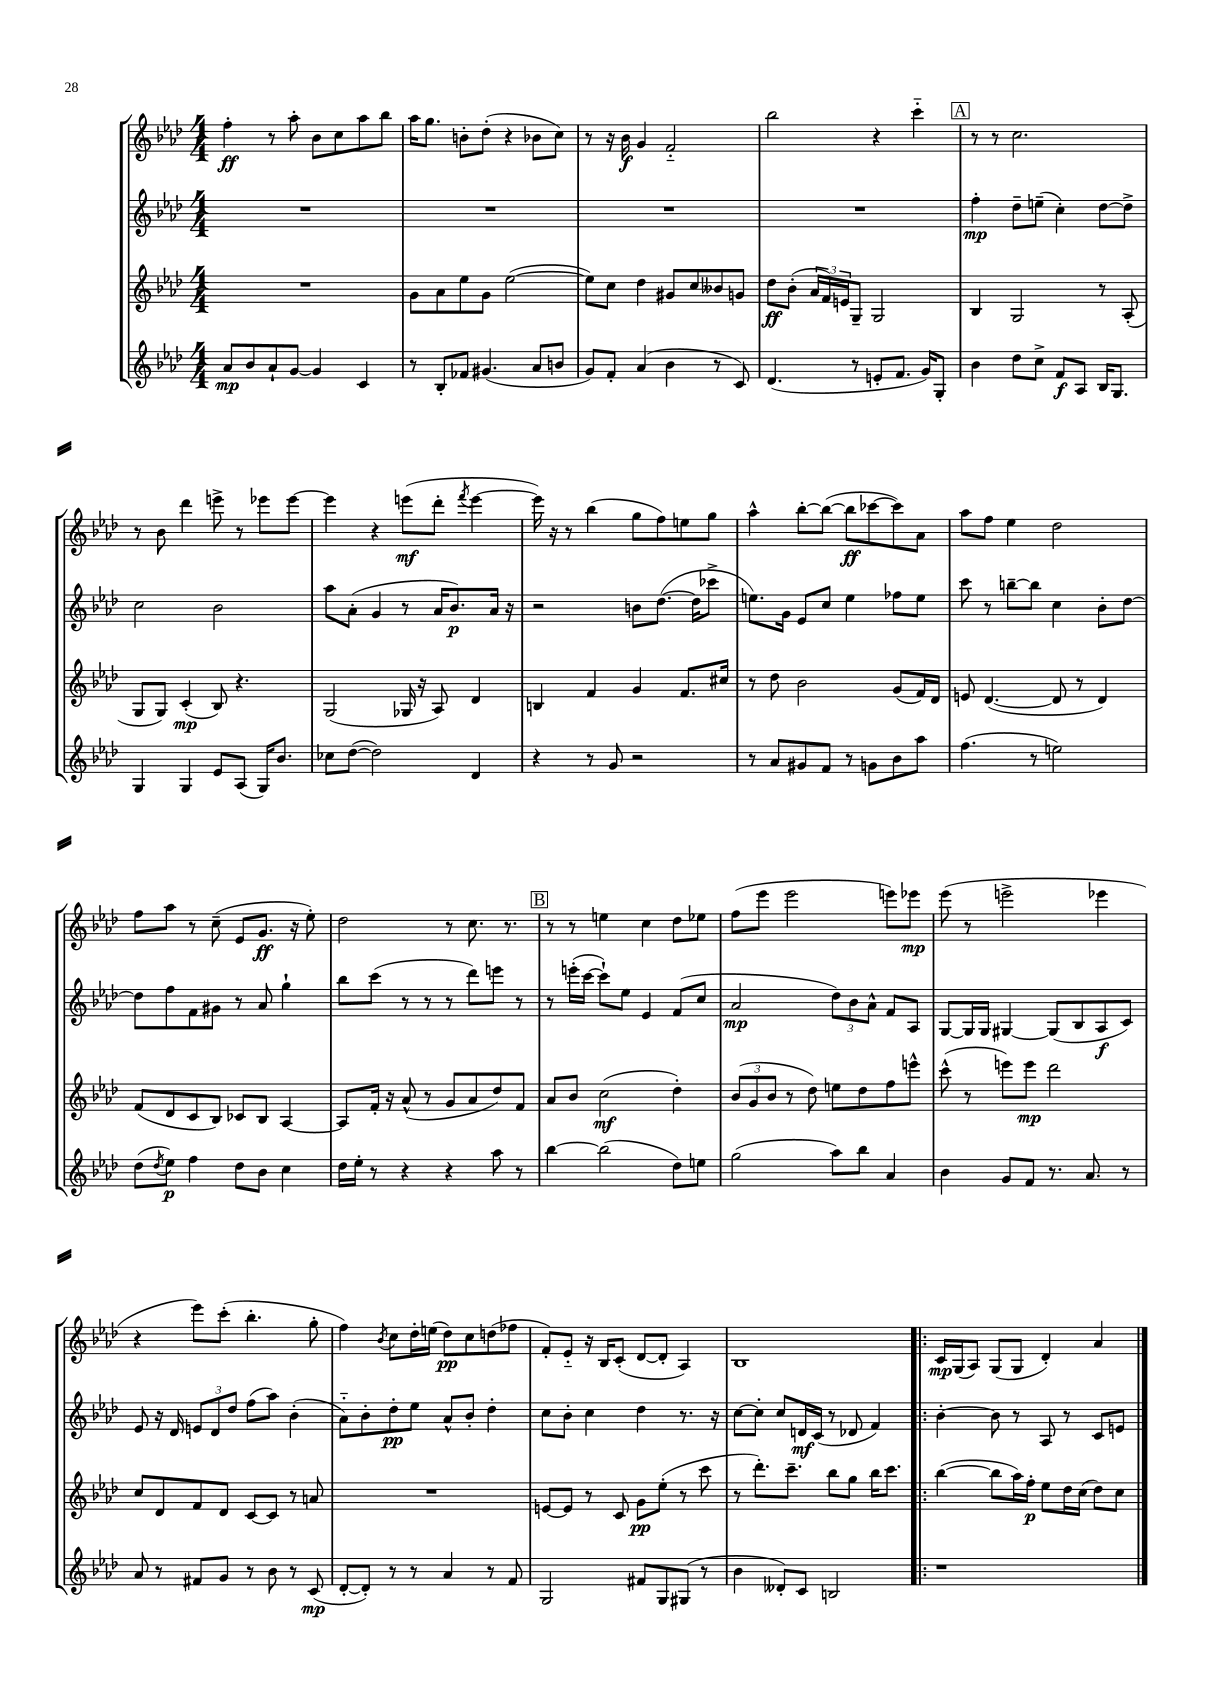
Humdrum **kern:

**kern	**dynam	**kern	**dynam	**kern	**dynam	**kern	**dynam
*part4	*part4	*part3	*part3	*part2	*part2	*part1	*part1
*staff4	*staff4	*staff3	*staff3	*staff2	*staff2	*staff1	*staff1
*clefG2	*	*clefG2	*	*clefG2	*	*clefG2	*
*k[b-e-a-d-]	*	*k[b-e-a-d-]	*	*k[b-e-a-d-]	*	*k[b-e-a-d-]	*
*M4/4	*	*M4/4	*	*M4/4	*	*M4/4	*
=1	=1	=1	=1	=1	=1	=1	=1
8a-/L	mp	1r	.	1r	.	4ff'\	ff
8b-/	.	.	.	.	.	.	.
8a-`/	.	.	.	.	.	8r	.
[8g/J	.	.	.	.	.	8aa-'\	.
4g/]	.	.	.	.	.	8b-\L	.
.	.	.	.	.	.	8cc\	.
4c/	.	.	.	.	.	8aa-\	.
.	.	.	.	.	.	8bb-\J	.
=2	=2	=2	=2	=2	=2	=2	=2
8r	.	8g\L	.	1r	.	16aa-\KL	.
.	.	.	.	.	.	8.gg\J	.
8B-'/L	.	8a-\	.	.	.	.	.
8f-X/J	.	8ee-\	.	.	.	8bn'\L	.
(4.g#X/	.	8g\J	.	.	.	(8dd-'\J	.
.	.	([2ee-\	.	.	.	4r	.
8a-/L	.	.	.	.	.	8b-X\L	.
8bn/J	.	.	.	.	.	8cc\J)	.
=3	=3	=3	=3	=3	=3	=3	=3
8g/L)	.	8ee-\L])	.	1r	.	8r	.
8f'/J	.	8cc\J	.	.	.	16r	.
.	.	.	.	.	.	16b-\	f
(4a-/	.	4dd-\	.	.	.	4g/	.
4b-\	.	8g#X/L	.	.	.	2f/	.
.	.	8cc/	.	.	.	.	.
8r	.	8b--X/	.	.	.	.	.
8c/)	.	8gn/J	.	.	.	.	.
=4	=4	=4	=4	=4	=4	=4	=4
(4.d-/	.	8dd-\L	ff	1r	.	2bb-\	.
.	.	(8b-'\J	.	.	.	.	.
.	.	24a-/LL	.	.	.	.	.
.	.	24f/)	.	.	.	.	.
.	.	24en/J	.	.	.	.	.
8r	.	8G~/J	.	.	.	.	.
8en'/L	.	2G/	.	.	.	4r	.
8.f/J	.	.	.	.	.	.	.
.	.	.	.	.	.	4ccc\	.
16g/KL)	.	.	.	.	.	.	.
8G'/J	.	.	.	.	.	.	.
!!LO:REH:place=s1:t=A
=5	=5	=5	=5	=5	=5	=5	=5
4b-\	.	4B-/	.	4ff'\	mp	8r	.
.	.	.	.	.	.	8r	.
8dd-\L	.	2G/	.	8dd-~\L	.	2.cc\	.
8cc^\J	.	.	.	(8een~\J	.	.	.
8f/L	f	.	.	4cc'\)	.	.	.
8A-/J	.	.	.	.	.	.	.
16B-/KL	.	8r	.	[8dd-\L	.	.	.
8.G/J	.	.	.	.	.	.	.
.	.	(8A-'/	.	8dd-^\J]	.	.	.
!!LO:LB:g=z
=6	=6	=6	=6	=6	=6	=6	=6
4G/	.	8G/L	.	2cc\	.	8r	.
.	.	8G/J)	.	.	.	8b-\	.
4G/	.	(4c'/	mp	.	.	4ddd-\	.
8e-/L	.	8B-/)	.	2b-\	.	8eeen^\	.
(8A-/J	.	4.r	.	.	.	8r	.
16G/KL)	.	.	.	.	.	8eee-X\L	.
8.b-/J	.	.	.	.	.	.	.
.	.	.	.	.	.	[8eee-\J	.
=7	=7	=7	=7	=7	=7	=7	=7
8cc-X\L	.	(2G/	.	8aa-\L	.	4eee-\]	.
([8dd-\J	.	.	.	(8a-'\J	.	.	.
2dd-\])	.	.	.	4g/	.	4r	.
.	.	16G-X/	.	8r	.	(8eeen\L	mf
.	.	16r	.	.	.	.	.
.	.	8A-/)	.	16a-/KL	.	8ddd-'\J	.
.	.	.	.	8.b-/)	p	.	.
.	.	.	.	.	.	8qfff/	.
4d-/	.	4d-/	.	.	.	[4eee\	.
.	.	.	.	16a-/Jk	.	.	.
.	.	.	.	16r	.	.	.
=8	=8	=8	=8	=8	=8	=8	=8
4r	.	4Bn/	.	2r	.	16eee\])	.
.	.	.	.	.	.	16r	.
.	.	.	.	.	.	8r	.
8r	.	4f/	.	.	.	(4bb-\	.
8g/	.	.	.	.	.	.	.
2r	.	4g/	.	8bn\L	.	8gg\L	.
.	.	.	.	([8.dd-\J	.	8ff\)	.
.	.	8.f/L	.	.	.	8een\	.
.	.	.	.	16dd-\KL]	.	.	.
.	.	.	.	8ccc-X^\J	.	8gg\J	.
.	.	16cc#X/Jk	.	.	.	.	.
=9	=9	=9	=9	=9	=9	=9	=9
8r	.	8r	.	8.een\L)	.	4aa-^^\	.
8a-/L	.	8dd-\	.	.	.	.	.
.	.	.	.	16g\Jk	.	.	.
8g#X/	.	2b-\	.	8e-/L	.	[8bb-'\L	.
8f/J	.	.	.	8cc/J	.	(8bb-\J_	.
8r	.	.	.	4ee\	.	8bb-\L]	ff
8gn\L	.	.	.	.	.	[8ccc-X\	.
8b-\	.	(8g/L	.	8ff-X\L	.	8ccc-\])	.
8aa-\J	.	16f/L)	.	8ee\J	.	8a-\J	.
.	.	16d-/JJ	.	.	.	.	.
=10	=10	=10	=10	=10	=10	=10	=10
(4.ff\	.	8en/	.	8ccc\	.	8aa-\L	.
.	.	([4.d-/	.	8r	.	8ff\J	.
.	.	.	.	[8bbn~\L	.	4ee-\	.
8r	.	.	.	8bb\J]	.	.	.
2een\)	.	8d-/]	.	4cc\	.	2dd-\	.
.	.	8r	.	.	.	.	.
.	.	4d-/)	.	8b-'\L	.	.	.
.	.	.	.	[8dd-\J	.	.	.
!!LO:LB:g=z
=11	=11	=11	=11	=11	=11	=11	=11
(8dd-\L	.	(8f/L	.	8dd-\L]	.	8ff\L	.
8qdd-/	.	.	.	.	.	.	.
8ee-\J)	p	8d-/	.	8ff\	.	8aa-\J	.
4ff\	.	8c/	.	8f\	.	8r	.
.	.	8B-/J)	.	8g#X\J	.	(8cc~\	.
8dd-\L	.	8c-X/L	.	8r	.	8e-/L	.
8b-\J	.	8B-/J	.	8a-/	.	8.g/J	ff
4cc\	.	[4A-/	.	4gg`\	.	.	.
.	.	.	.	.	.	16r	.
.	.	.	.	.	.	8ee-'\)	.
=12	=12	=12	=12	=12	=12	=12	=12
16dd-\LL	.	8A-/L]	.	8bb-\L	.	2dd-\	.
16ee-'\JJ	.	.	.	.	.	.	.
8r	.	16f'/Jk	.	(8ccc\J	.	.	.
.	.	16r	.	.	.	.	.
4r	.	(8a-^^/	.	8r	.	.	.
.	.	8r	.	8r	.	.	.
4r	.	8g/L	.	8r	.	8r	.
.	.	8a-/	.	8ddd-\L)	.	8.cc\	.
8aa-\	.	8dd-/)	.	8eeen\J	.	.	.
.	.	.	.	.	.	8.r	.
8r	.	8f/J	.	8r	.	.	.
!!LO:REH:place=s1:t=B
=13	=13	=13	=13	=13	=13	=13	=13
[4bb-\	.	8a-/L	.	8r	.	8r	.
.	.	8b-/J	.	(16eeen'\LL	.	8r	.
.	.	.	.	[16ccc\JJ	.	.	.
(2bb-\]	.	(2cc\	mf	8ccc`\L])	.	4een\	.
.	.	.	.	8ee-\J	.	.	.
.	.	.	.	4e-/	.	4cc\	.
8dd-\L)	.	4dd-'\)	.	(8f/L	.	8dd-\L	.
8een\J	.	.	.	8cc/J	.	8ee-X\J	.
=14	=14	=14	=14	=14	=14	=14	=14
(2gg\	.	(12b-/L	.	2a-/	mp	(8ff\L	.
.	.	12g/	.	.	.	.	.
.	.	.	.	.	.	8eee-\J	.
.	.	12b-/J	.	.	.	.	.
.	.	8r	.	.	.	2eee-\	.
.	.	8dd-\)	.	.	.	.	.
8aa-\L)	.	8een\L	.	12dd-\L)	.	.	.
.	.	.	.	12b-\	.	.	.
8bb-\J	.	8dd-\	.	.	.	.	.
.	.	.	.	12a-^^\J	.	.	.
4a-/	.	8ff\	.	8f/L	.	8eeen\L)	.
.	.	8eeen^^\J	.	8A-/J	.	8eee-X\J	mp
=15	=15	=15	=15	=15	=15	=15	=15
4b-\	.	(8ccc^^\	.	[8G/L	.	(8eee-\	.
.	.	8r	.	16G/L]	.	8r	.
.	.	.	.	16G/JJ	.	.	.
8g/L	.	8eeen\L)	.	[4G#X/	.	2eeen^\	.
8f/J	.	8eee\J	mp	.	.	.	.
8.r	.	2ddd-\	.	(8G#/L]	.	.	.
.	.	.	.	8B-/	.	.	.
8.a-/	.	.	.	.	.	.	.
.	.	.	.	8A-/	f	4eee-X\	.
8r	.	.	.	8c/J)	.	.	.
!!LO:LB:g=z
=16	=16	=16	=16	=16	=16	=16	=16
8a-/	.	8cc/L	.	8e-/	.	4r	.
8r	.	8d-/	.	16r	.	.	.
.	.	.	.	16d-/	.	.	.
8f#X/L	.	8f/	.	12en/L	.	8eee-\L)	.
.	.	.	.	12d-/	.	.	.
8g/J	.	8d-/J	.	.	.	(8ccc'\J	.
.	.	.	.	12dd-/J	.	.	.
8r	.	[8c/L	.	(8ff\L	.	4.bb-'\	.
8b-\	.	8c/J]	.	8aa-\J)	.	.	.
8r	.	8r	.	(4b-'\	.	.	.
(8c/	mp	8an/	.	.	.	8gg'\	.
=17	=17	=17	=17	=17	=17	=17	=17
[8d-'/L	.	1r	.	8a-\L)	.	4ff\)	.
8d-'/J])	.	.	.	8b-'\	.	.	.
.	.	.	.	.	.	8qb-/	.
8r	.	.	.	8dd-'\	pp	8cc\L	.
8r	.	.	.	8ee-\J	.	16dd-'\L	.
.	.	.	.	.	.	(16een\JJ	.
4a-/	.	.	.	8a-^^/L	.	8dd-\L)	pp
.	.	.	.	8b-'/J	.	8cc\	.
8r	.	.	.	4dd-'\	.	(8ddn\	.
8f/	.	.	.	.	.	8ff-X\J	.
=18	=18	=18	=18	=18	=18	=18	=18
2G/	.	[8en/L	.	8cc\L	.	8f'/L)	.
.	.	8e/J]	.	8b-'\J	.	8e-/J	.
.	.	8r	.	4cc\	.	16r	.
.	.	.	.	.	.	16B-/KL	.
.	.	8c/	.	.	.	(8c'/J	.
8f#X/L	.	8g\L	pp	4dd-\	.	[8d-/L	.
8G/	.	(8ee-'\J	.	.	.	8d-'/J]	.
(8G#X/J	.	8r	.	8.r	.	4A-/)	.
8r	.	8ccc\	.	.	.	.	.
.	.	.	.	16r	.	.	.
=19	=19	=19	=19	=19	=19	=19	=19
4b-\	.	8r	.	[8cc\L	.	1B-	.
.	.	8.ddd-'\L)	.	8cc'\J]	.	.	.
8d--X'/L)	.	.	.	8cc/L	.	.	.
.	.	8.ccc~\J	.	.	.	.	.
8c/J	.	.	.	16dn/L	mf	.	.
.	.	.	.	(16c/JJ	.	.	.
2Bn/	.	8bb-\L	.	8r	.	.	.
.	.	8gg\J	.	8d-X/	.	.	.
.	.	16bb-\KL	.	4f/)	.	.	.
.	.	8.ccc\J	.	.	.	.	.
=20!|:	=20!|:	=20!|:	=20!|:	=20!|:	=20!|:	=20!|:	=20!|:
1r	.	([4bb-\	.	[4b-'\	.	16c/LL	mp
.	.	.	.	.	.	(16G/J	.
.	.	.	.	.	.	8A-/J)	.
.	.	8bb-\L]	.	8b-\]	.	(8G/L	.
.	.	16aa-\L)	.	8r	.	8G/J	.
.	.	16ff'\JJ	p	.	.	.	.
.	.	8ee-\L	.	8A-/	.	4d-'/)	.
.	.	16dd-\L	.	8r	.	.	.
.	.	(16cc\JJ	.	.	.	.	.
.	.	8dd-\L)	.	8c/L	.	4a-/	.
.	.	8cc\J	.	8en/J	.	.	.
==	==	==	==	==	==	==	==
*-	*-	*-	*-	*-	*-	*-	*-
